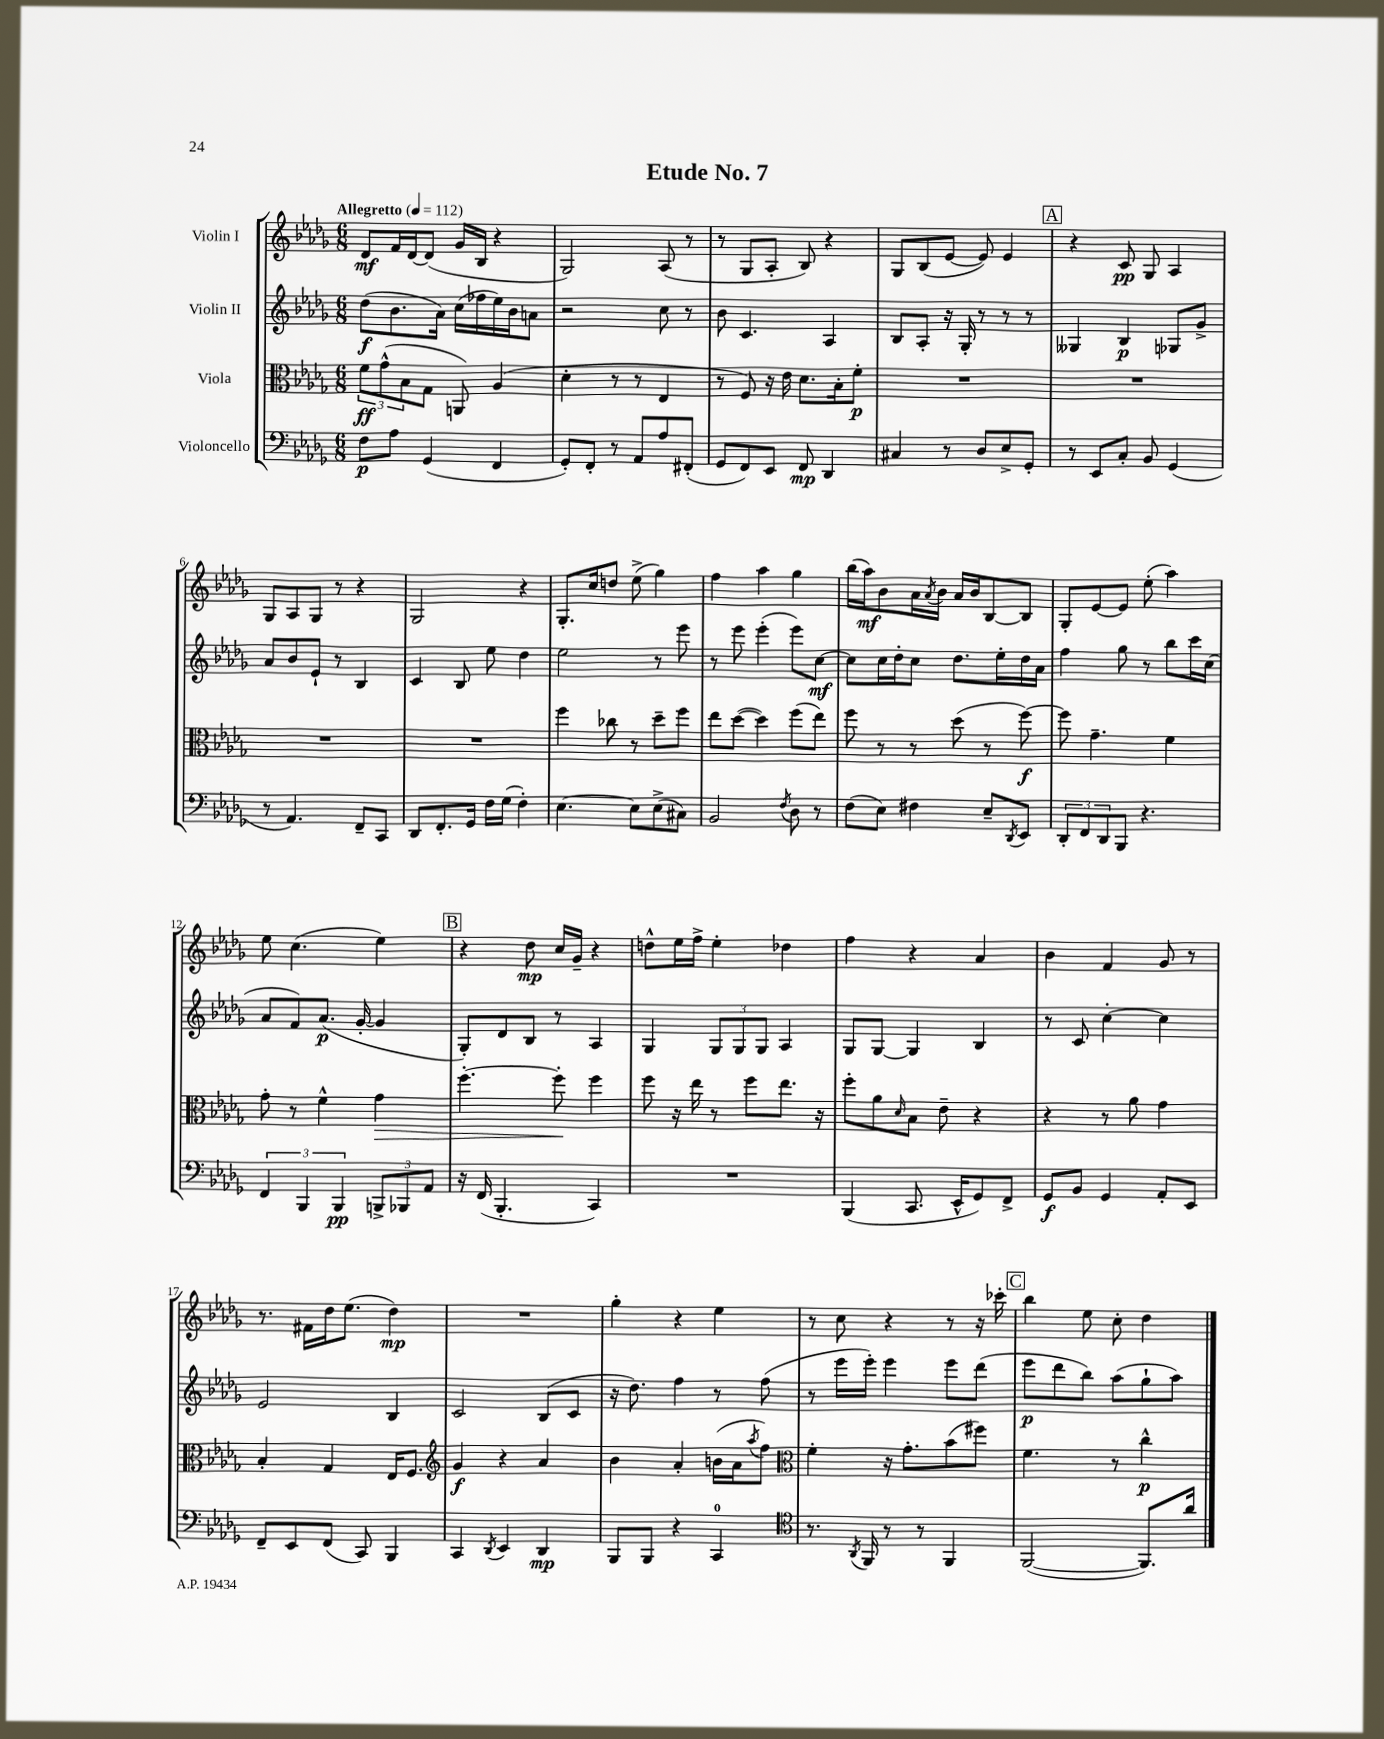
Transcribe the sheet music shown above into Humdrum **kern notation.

**kern	**kern	**kern	**kern
*staff4	*staff3	*staff2	*staff1
*clefF4	*clefC3	*clefG2	*clefG2
*k[b-e-a-d-g-]	*k[b-e-a-d-g-]	*k[b-e-a-d-g-]	*k[b-e-a-d-g-]
*M6/8	*M6/8	*M6/8	*M6/8
*MM112	*MM112	*MM112	*MM112
8F	12f	(8dd-	8d-
.	(12g-^^	.	.
8A-	.	8.b-	16f
.	12B-	.	.
.	.	.	[16d-
(4GG-	8G-	.	(8d-]
.	.	16a-)	.
.	8AA)	(16cc	16g-
.	.	16ff-	16B-
4FF	(4A-	16ee-)	4r
.	.	16b-	.
.	.	8a	.
=	=	=	=
8GG-')	4d-'	2r	2G-)
8FF'	.	.	.
8r	8r	.	.
8AA-	8r	.	.
8A-	4E-	8cc	(8A-
(8FF#'	.	8r	8r
=	=	=	=
8GG-	8r	8b-	8r
8FF)	8F)	4.c	8G-
8EE-	16r	.	8A-'
.	16e-	.	.
8FF	8.d-	.	8B-)
4DD-	.	4A-	4r
.	16B-'	.	.
.	8f'	.	.
=	=	=	=
4C#	2.r	8B-	8G-
.	.	8A-'	(8B-
8r	.	16r	[8e-
.	.	16G-'	.
8D-	.	8r	8e-])
8E-^	.	8r	4e-
8GG-'	.	8r	.
=	=	=	=
8r	2.r	4G--	4r
8EE-	.	.	.
8C'	.	4B-	8c
8BB-	.	.	8G-
(4GG-	.	8G-	4A-
.	.	8g-^	.
=	=	=	=
8r	2.r	8a-	8G-
4.AA-)	.	8b-	8A-
.	.	8e-`	8G-
.	.	8r	8r
8FF~	.	4B-	4r
8CC	.	.	.
=	=	=	=
8DD-	2.r	4c	2G-
8.FF'	.	.	.
.	.	8B-	.
16GG-	.	.	.
16F	.	8ee-	.
(16G-	.	.	.
4F')	.	4dd-	4r
=	=	=	=
[4.E-	4ff	2ee-	8.G-'
.	.	.	16cc
.	8cc-	.	8dd
8E-]	8r	.	(8ee-^
(8E-^	8dd-~	8r	4gg-)
8C#)	8ff	8eee-	.
=	=	=	=
2BB-	8ee-	8r	4ff
.	([8dd-	8eee-	.
.	4dd-])	(4eee-'	4aa-
8qF	.	.	.
8D-	(8ff	8eee-)	4gg-
8r	8ee-)	[8cc	.
=	=	=	=
(8F	8ff	8cc]	(16bb-
.	.	.	16aa-)
8E-)	8r	16cc	8b-
.	.	16dd-'	.
4F#	8r	8cc	16a-
.	.	.	8qa-
.	.	.	16b-
.	(8dd-	8.dd-	16a-
.	.	.	16b-
8E-~	8r	.	[8B-
.	.	16ee-'	.
8qDD-	.	.	.
8EE-	[8ff)	16dd-	8B-]
.	.	16a-	.
=	=	=	=
12DD-'	8ff]	4ff	8G-'
12FF	.	.	.
.	4.g-~	.	[8e-
12DD-	.	.	.
8BBB-	.	8gg-	8e-]
4.r	.	8r	(8ee-'
.	4f	8bb-	4aa-)
.	.	16ccc	.
.	.	(16cc	.
=	=	=	=
6FF	8g-'	8a-	8ee-
.	8r	8f)	(4.cc
6BBB-	.	.	.
.	4f^^	(8.a-	.
6BBB-	.	.	.
.	.	[16g-'	.
12BBB^	4g-	4g-]	4ee-)
12BBB-	.	.	.
12AA-	.	.	.
=	=	=	=
16r	[4.ff'	8G-')	4r
(16FF	.	.	.
4.BBB-'	.	8d-	.
.	.	8B-	8dd-
.	8ff']	8r	16cc
.	.	.	16g-~
4CC)	4ff	4A-	4r
=	=	=	=
2.r	8ff	4G-	8dd^^
.	16r	.	16ee-
.	16ee-	.	16ff^
.	8r	12G-	4ee-'
.	.	12G-	.
.	8ff	.	.
.	.	12G-	.
.	8.ee-	4A-	4dd-
.	16r	.	.
=	=	=	=
(4BBB-	8ff'	8G-	4ff
.	8a-	[8G-	.
.	16qqd-	.	.
8.CC	8B-	4G-]	4r
.	8e-~	.	.
16EE-^^	.	.	.
8GG-)	4r	4B-	4a-
8FF^	.	.	.
=	=	=	=
8GG-	4r	8r	4b-
8BB-	.	8c	.
4GG-	8r	[4cc'	4f
.	8a-	.	.
8AA-'	4g-	4cc]	8g-
8EE-	.	.	8r
=	=	=	=
8FF~	4B-'	2e-	8.r
8EE-	.	.	.
.	.	.	16f#
(8FF	4G-	.	16dd-
.	.	.	(8.ee-
8CC)	.	.	.
4BBB-	16E-	4B-	4dd-)
.	8.F	.	.
=	=	=	=
*	*clefG2	*	*
4CC	4g-	2c	2.r
8qDD-	.	.	.
4EE-	4r	.	.
4DD-	4a-	(8B-	.
.	.	8c	.
=	=	=	=
8BBB-	4b-	16r	4gg-'
.	.	8.dd-)	.
8BBB-	.	.	.
4r	4a-'	4ff	4r
4CC	(16b	8r	4ee-
.	16a-	.	.
.	8qaa-	.	.
.	8ff)	(8ff	.
=	=	=	=
*clefC4	*clefC3	*	*
8.r	4f'	8r	8r
.	.	16eee-	8cc
8qAA-	.	.	.
16FF	.	16eee-')	.
8r	16r	4eee-	4r
.	8.g-'	.	.
8r	.	.	.
4FF	(8b-	8eee-	8r
.	8ff#)	(8ddd-	16r
.	.	.	16ccc-'
=	=	=	=
([2FF	4.f	8eee-	4bb-
.	.	8ddd-	.
.	.	8bb-)	8ee-
.	8r	(8aa-	8cc'
8.FF])	4cc^^	8gg-`	4dd-
.	.	8aa-)	.
16a-	.	.	.
==	==	==	==
*-	*-	*-	*-
